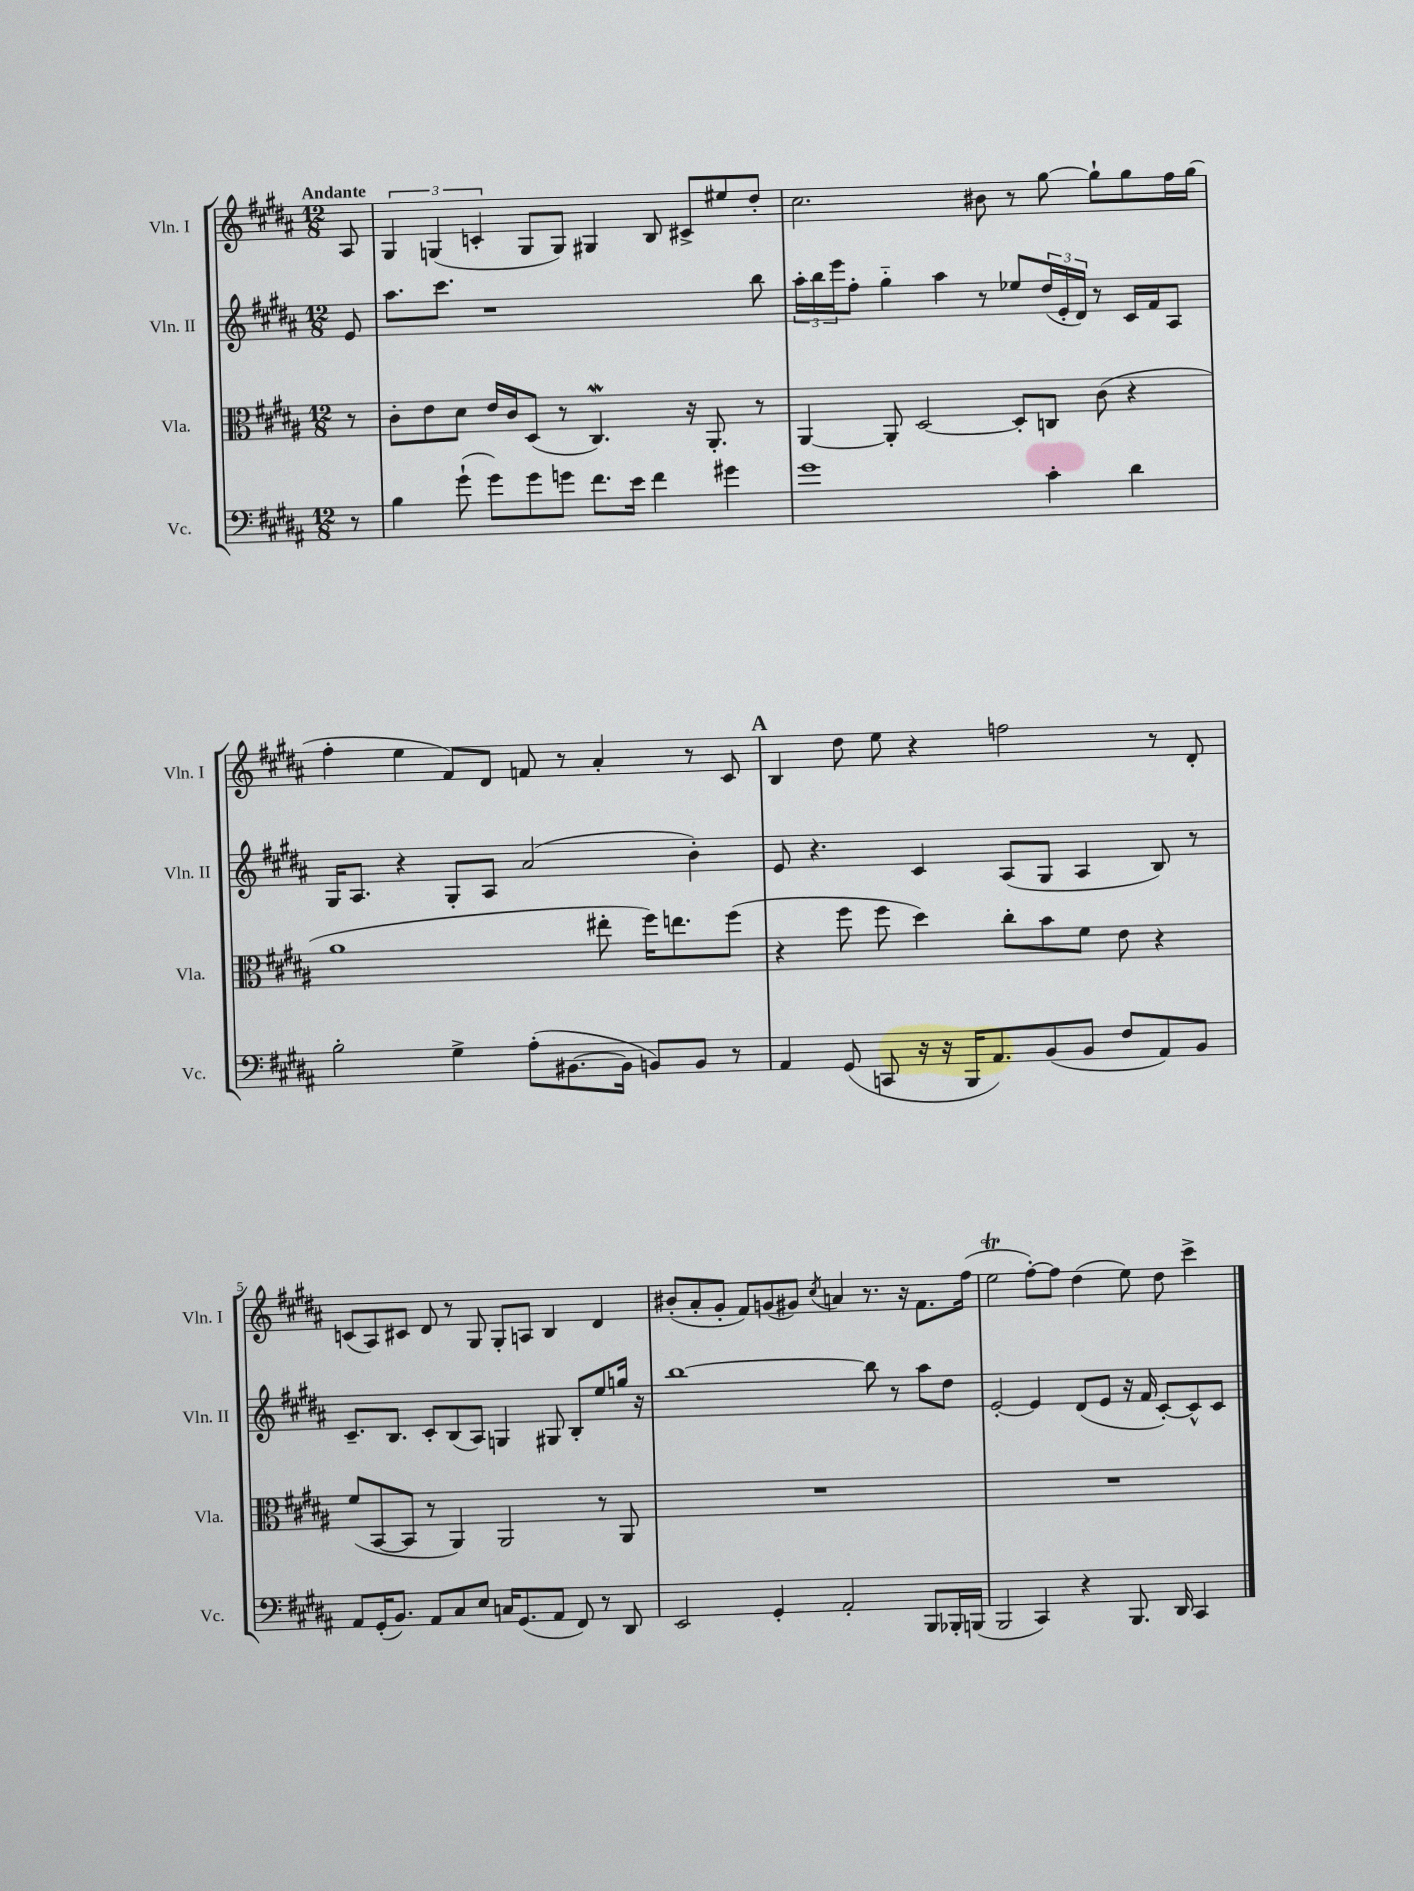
<<
\new StaffGroup <<
\new Staff = "s0" \with { instrumentName = "Vln. I" shortInstrumentName = "Vln. I" } {
    \clef treble \key b \major \numericTimeSignature \time 12/8 \partial 8 \tempo "Andante"
    ais8 |
    \tuplet 3/2 { gis4 g4( c'4-. } g8 g8) gis4 b8 cis'8-> eis''8 dis''8-. |
    cis''2. bis'8 r8 gis''8~ gis''8-! gis''8 fis''16 gis''16( |
    fis''4-. e''4 fis'8) dis'8 f'8 r8 ais'4-. r8 cis'8 |
    \mark \markup { \bold "A" } b4 dis''8 e''8 r4 f''2 r8 dis'8-. |
    c'8( ais8) cis'8 dis'8 r8 gis8 gis8-. a8 b4 dis'4 |
    bis'8-.( ais'8-. gis'8-. fis'8) g'8( gis'8) \acciaccatura { cis''8 } a'4 r8. r16 fis'8. fis''16( |
    e''2\trill fis''8~-.) fis''8 dis''4( e''8) dis''8 cis'''4-> \bar "|." |
}
\new Staff = "s1" \with { instrumentName = "Vln. II" shortInstrumentName = "Vln. II" } {
    \clef treble \key b \major \numericTimeSignature \time 12/8 \partial 8
    e'8 |
    ais''8. cis'''8. r1 b''8 |
    \tuplet 3/2 { ais''16-. b''16 e'''16 } fis''8-. gis''4-_ ais''4 r8 ees''8 \tuplet 3/2 { dis''16( e'16-. dis'16) } r8 cis'16 fis'16 ais8 |
    gis16 ais8. r4 gis8-. ais8 ais'2( b'4-.) |
    \mark \markup { \bold "A" } e'8 r4. cis'4 ais8( gis8 ais4 b8) r8 |
    cis'8.-- b8. cis'8-. b8( ais8) g4 gis8 b8-. e''8 g''16 r16 |
    b''1~ b''8 r8 ais''8 dis''8 |
    e'2~-. e'4 dis'8( e'8 r16 fis'16 cis'8~-.) cis'8-^ cis'8 \bar "|." |
}
\new Staff = "s2" \with { instrumentName = "Vla." shortInstrumentName = "Vla." } {
    \clef alto \key b \major \numericTimeSignature \time 12/8 \partial 8
    r8 |
    cis'8-. e'8 dis'8 e'16 cis'16 dis8( r8 cis4.\mordent) r16 ais,8.-. r8 |
    ais,4~ ais,8-. dis2~ dis8-. c8 cis'8( r4 |
    ais'1 eis''8-. fis''16) e''8. fis''8( |
    \mark \markup { \bold "A" } r4 fis''8 fis''8 dis''4) cis''8-. b'8 fis'8 e'8 r4 |
    fis'8( b,8~ b,8 r8 ais,4) ais,2 r8 ais,8 |
    R1. |
    R1. \bar "|." |
}
\new Staff = "s3" \with { instrumentName = "Vc." shortInstrumentName = "Vc." } {
    \clef bass \key b \major \numericTimeSignature \time 12/8 \partial 8
    r8 |
    b4 gis'8-!( gis'8) gis'8 g'8 fis'8. e'16 fis'4 gis'4 |
    gis'1 cis'4-. dis'4 |
    b2-. gis4-> ais8-.( bis,8.~ bis,16 b,8) b,8 r8 |
    \mark \markup { \bold "A" } ais,4 gis,8( c,8 r16 r16 b,,16 ais,8.) b,8( b,8 fis8 ais,8) b,8 |
    ais,8 gis,16-.( b,8.) ais,8 cis8 e8 c16 gis,8.( ais,8 fis,8) r8 dis,8 |
    e,2 gis,4-. ais,2-. b,,8 bes,,16-. b,,16( |
    b,,2 cis,4) r4 b,,8. dis,16 cis,4 \bar "|." |
}
>>
>>
\layout { \context { \Score \override BarNumber.break-visibility = ##(#f #t #t) barNumberVisibility = #(every-nth-bar-number-visible 5) } }
